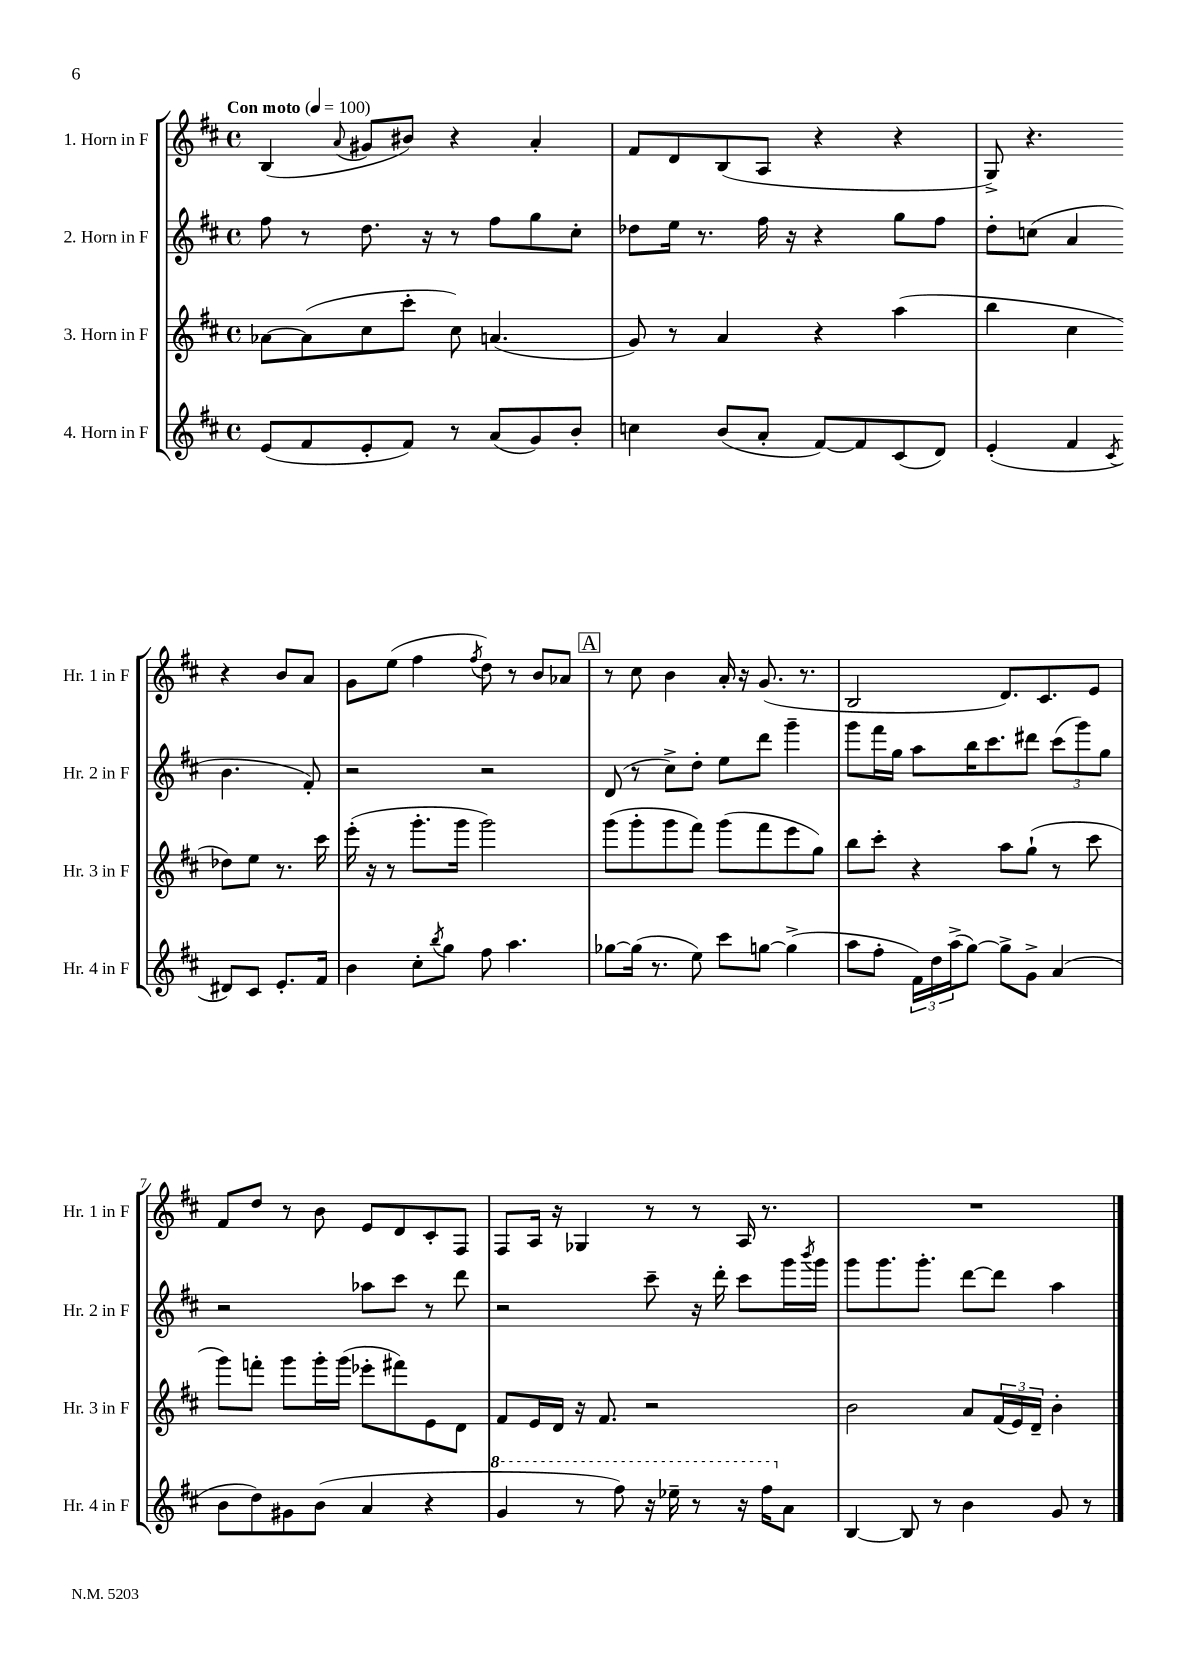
<<
\new StaffGroup <<
\new Staff = "s0" \with { instrumentName = "1. Horn in F" shortInstrumentName = "Hr. 1 in F" } {
    \clef treble \key d \major \defaultTimeSignature \time 4/4 \tempo "Con moto" 4 = 100
    b4( \appoggiatura { a'8 } gis'8 bis'8) r4 a'4-. |
    fis'8 d'8 b8( a8 r4 r4 |
    g8->) r4. r4 b'8 a'8 |
    g'8 e''8( fis''4 \acciaccatura { fis''8 } d''8) r8 b'8 aes'8 |
    \mark \markup { \box "A" } r8 cis''8 b'4 a'16-. r16 g'8.( r8. |
    b2 d'8.) cis'8. e'8 |
    fis'8 d''8 r8 b'8 e'8 d'8 cis'8-. fis8 |
    fis8 a16 r16 ges4 r8 r8 a16 r8. |
    R1 \bar "|." |
}
\new Staff = "s1" \with { instrumentName = "2. Horn in F" shortInstrumentName = "Hr. 2 in F" } {
    \clef treble \key d \major \defaultTimeSignature \time 4/4
    fis''8 r8 d''8. r16 r8 fis''8 g''8 cis''8-. |
    des''8 e''16 r8. fis''16 r16 r4 g''8 fis''8 |
    d''8-. c''8( a'4 b'4. fis'8-.) |
    r2 r2 |
    \mark \markup { \box "A" } d'8( r8 cis''8->) d''8-. e''8 d'''8 g'''4-- |
    g'''8 fis'''16 g''16 a''8 b''16 cis'''8. dis'''8 \tuplet 3/2 { cis'''8( g'''8) g''8 } |
    r2 aes''8 cis'''8 r8 d'''8 |
    r2 cis'''8-- r16 d'''16-. cis'''8 g'''16 \acciaccatura { b'''8 } g'''16 |
    g'''8 g'''8. g'''8.-. d'''8~ d'''8 a''4 \bar "|." |
}
\new Staff = "s2" \with { instrumentName = "3. Horn in F" shortInstrumentName = "Hr. 3 in F" } {
    \clef treble \key d \major \defaultTimeSignature \time 4/4
    aes'8~ aes'8( cis''8 cis'''8-. cis''8) a'4.( |
    g'8) r8 a'4 r4 a''4( |
    b''4 cis''4 des''8) e''8 r8. cis'''16 |
    e'''16-.( r16 r8 g'''8.-. g'''16 g'''2) |
    \mark \markup { \box "A" } g'''8( g'''8-. g'''8 fis'''8) g'''8( fis'''8 e'''8 g''8) |
    b''8 cis'''8-. r4 a''8 g''8-!( r8 cis'''8 |
    g'''8) f'''8-. g'''8 g'''16-. g'''16( ees'''8-. fis'''8) e'8 d'8 |
    fis'8 e'16 d'16 r16 fis'8. r2 |
    b'2 a'8 \tuplet 3/2 { fis'16( e'16) d'16-- } b'4-. \bar "|." |
}
\new Staff = "s3" \with { instrumentName = "4. Horn in F" shortInstrumentName = "Hr. 4 in F" } {
    \clef treble \key d \major \defaultTimeSignature \time 4/4
    e'8( fis'8 e'8-. fis'8) r8 a'8( g'8) b'8-. |
    c''4 b'8( a'8-. fis'8~) fis'8 cis'8( d'8) |
    e'4-.( fis'4 \acciaccatura { cis'8 } dis'8) cis'8 e'8.-. fis'16 |
    b'4 cis''8-. \acciaccatura { b''8 } g''8 fis''8 a''4. |
    \mark \markup { \box "A" } ges''8~ ges''16( r8. e''8) cis'''8 g''8~ g''4->( |
    a''8 fis''8-. \tuplet 3/2 { fis'16) d''16 a''16->( } g''8~) g''8-> g'8-> a'4( |
    b'8 d''8) gis'8 b'8( a'4 r4 |
    \ottava #1 g''4 r8 fis'''8) r16 ees'''16-- r8 r16 fis'''16 \ottava #0 a'8 |
    b4~ b8 r8 b'4 g'8 r8 \bar "|." |
}
>>
>>
